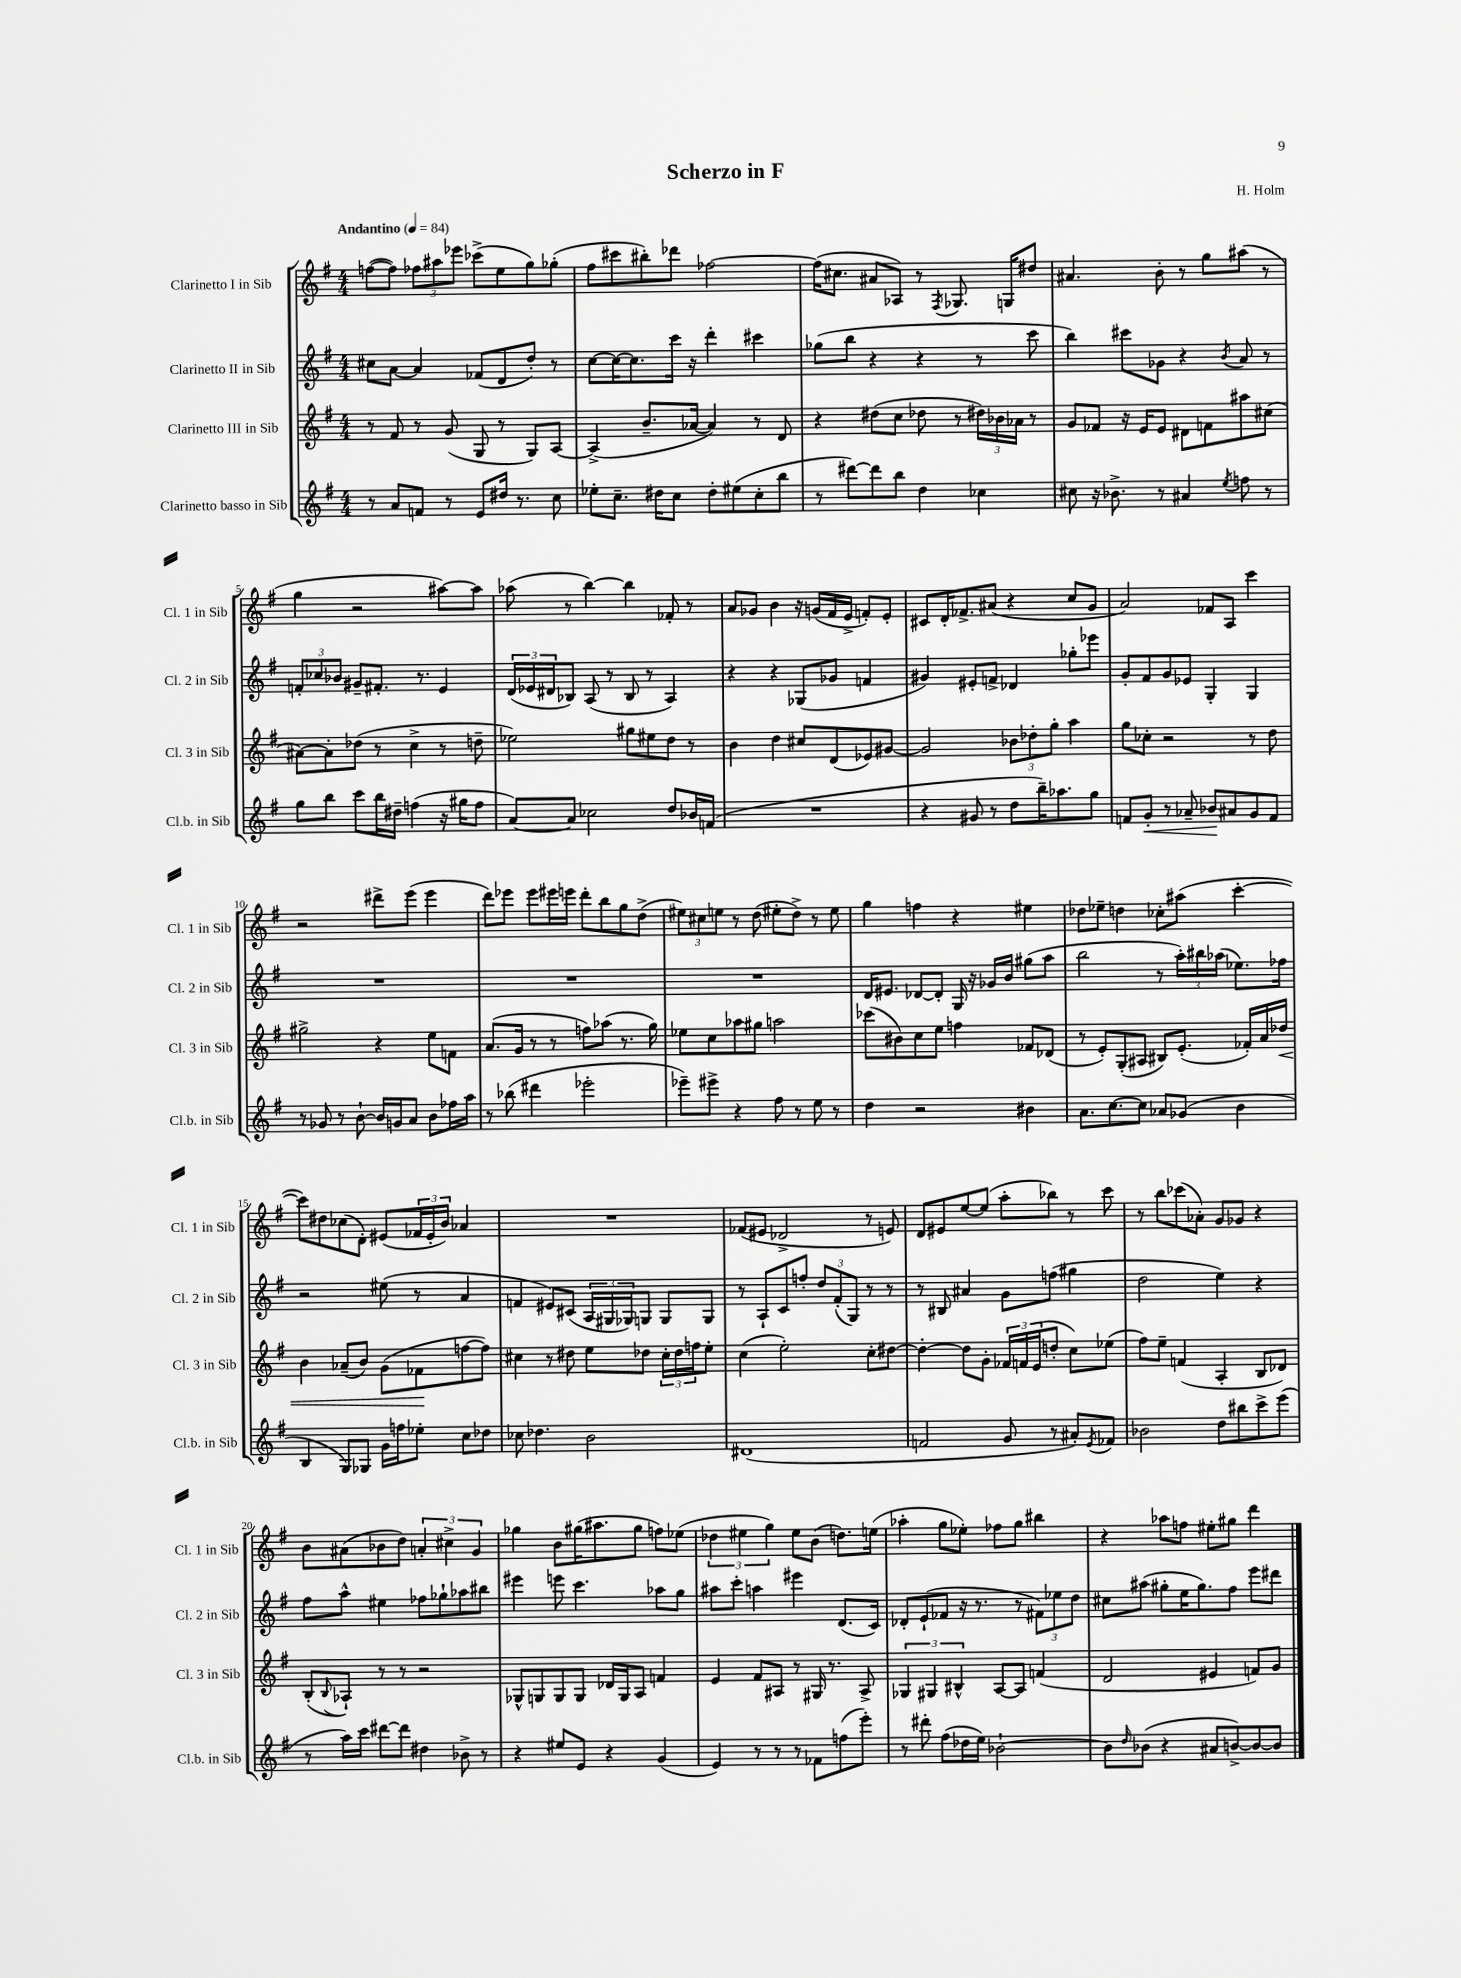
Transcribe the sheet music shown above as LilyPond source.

\header { title = "Scherzo in F" composer = "H. Holm" }
<<
\new StaffGroup <<
\new Staff = "s0" \with { instrumentName = "Clarinetto I in Sib" shortInstrumentName = "Cl. 1 in Sib" } {
    \clef treble \key g \major \numericTimeSignature \time 4/4 \tempo "Andantino" 4 = 84
    f''8~( f''8) \tuplet 3/2 { fes''8 ais''8 ees'''8 } ces'''8->( e''8 g''8) ges''8-.( |
    fis''8 cis'''8 bis''8-.) des'''8 fes''2~ |
    fes''16( cis''8. ais'8 aes8) r8 \acciaccatura { fis8 } ges8. g16 dis''8 |
    ais'4. b'8-. r8 g''8 ais''8( r8 |
    g''4 r2 ais''8~) ais''8 |
    aes''8( r8 b''4~) b''4 fes'8-. r8 |
    a'8 ges'8 b'4 r16 g'16( fis'16 e'16-> f'8-.) e'8-. |
    cis'8 d'16-. fes'8.-> ais'8( r4 c''8 g'8 |
    a'2) fes'8 a8 c'''4 |
    r2 dis'''8-> e'''8( e'''4 |
    d'''8) ees'''8 ees'''8 eis'''16 e'''16 d'''8-. b''8 g''8 d''8->( |
    \tuplet 3/2 { eis''8) cis''8 e''8 } r8 d''8( eis''8-. d''8->) r8 eis''8 |
    g''4 f''4 r4 eis''4 |
    des''8 ees''8-- d''4 ces''8-. ais''8( c'''4~-. |
    c'''8) dis''8 ces''8( d'8-.) eis'8( \tuplet 3/2 { fes'16 eis'16-. b'16) } aes'4 |
    R1 |
    fes'8( eis'8 des'2-> r8 e'8) |
    d'8 eis'8 e''8~ e''8( a''8-. bes''8) r8 c'''8 |
    r8 b''8 ces'''8( aes'8-.) g'8 ges'8 r4 |
    b'8 ais'8( bes'8 d''8) \tuplet 3/2 { a'4-. cis''4-> g'4 } |
    ges''4 b'8 gis''16( ais''8. gis''8 f''8) ees''8( |
    \tuplet 3/2 { des''4 eis''4 g''4) } eis''8 b'8( d''8.) e''16( |
    aes''4-. g''8 ees''8-.) fes''8 g''8 bis''4 |
    r4 aes''8 f''8 eis''8-. gis''8 d'''4 \bar "|." |
}
\new Staff = "s1" \with { instrumentName = "Clarinetto II in Sib" shortInstrumentName = "Cl. 2 in Sib" } {
    \clef treble \key g \major \numericTimeSignature \time 4/4
    cis''8 a'8~ a'4 fes'8( d'8 d''8-.) r8 |
    c''8~ c''16~ c''8. c'''16 r16 d'''4-. cis'''4 |
    ges''8( b''8 r4 r4 r8 c'''8 |
    b''4) cis'''8 ges'8 r4 \acciaccatura { b'8 } a'8 r8 |
    \tuplet 3/2 { f'8-. ces''8 bes'8 } gis'8-- fis'8.-. r8. e'4 |
    \tuplet 3/2 { d'16( ees'16 dis'16 } bes8) a8( r8 bes8 r8 a4) |
    r4 r4 ges8( ges'8 f'4 |
    gis'4) eis'8-. f'8-> des'4 ges''8-. ees'''8 |
    g'8-. fis'8 g'8 ees'8 g4-. g4 |
    R1 |
    R1 |
    R1 |
    d'16 eis'8. des'8~ des'8-. g16 r16 ges'16 b'16 gis''8( a''8 |
    b''2 r8 \tuplet 3/2 { a''16-.) bis''16 aes''16( } ees''8.) fes''16 |
    r2 eis''8( r8 a'4 |
    f'4 eis'8) cis'8( \tuplet 3/2 { a16 gis16 ges16) } g8 g8 g8 |
    r8 a8-! c'8 f''8-. \tuplet 3/2 { d''8 fis'8-.( g8) } r8 r8 |
    r8 bis8 ais'4 g'8 f''8( gis''4 |
    d''2 e''4) r4 |
    fis''8 a''8-^ eis''4 fes''8 ges''8-! aes''8 bis''8 |
    eis'''4 e'''8 c'''4. aes''8 g''8 |
    ais''8 c'''8-. a''4 eis'''4 d'8.( c'16) |
    des'8-. e'8-!( fes'8 r16 r8. r8 \tuplet 3/2 { fis'8) ees''8 d''8 } |
    cis''8 ais''8( gis''8-. e''16 gis''8.) fis''8 e'''8 dis'''8 \bar "|." |
}
\new Staff = "s2" \with { instrumentName = "Clarinetto III in Sib" shortInstrumentName = "Cl. 3 in Sib" } {
    \clef treble \key g \major \numericTimeSignature \time 4/4
    r8 fis'8 r8 g'8( g8 r8 g8) a8~ |
    a4->( b'8.-- aes'16~ aes'4) r8 d'8 |
    r4 dis''8( c''8 des''8 r8 \tuplet 3/2 { dis''16) bes'16 aes'16 } r8 |
    g'8 fes'8 r16 e'16 e'8 dis'8 f'8 ais''8 cis''8( |
    ais'8~) ais'8-. des''8( r8 c''4-> r8 d''8-- |
    ees''2) gis''8 eis''8 d''8 r8 |
    b'4 d''4 cis''8 d'8( ees'8) gis'8~ |
    gis'2 \tuplet 3/2 { bes'8 des''8-. g''8-. } a''4 |
    g''8 ces''8-. r2 r8 d''8 |
    gis''2-> r4 e''8 f'8 |
    a'8.( g'16 r8 r8 f''8) aes''8( r8. g''16) |
    ees''8 c''8 aes''8 gis''8 a''2 |
    ces'''8( bis'8) c''8 e''8 f''4 fes'8 des'8( |
    r8 e'8-.) g8-.( ais8 bis8) e'8.-.( fes'16-.) a'16 des''16\< |
    b'4 aes'8--( b'8) g'8( fes'8\! f''8~ f''8) |
    cis''4 r8 dis''8 e''8 des''8 \tuplet 3/2 { cis''16-. des''16 f''16 } e''8-. |
    c''4( e''2-.) c''8-. dis''8~ |
    dis''4~-. dis''8 g'8-. \tuplet 3/2 { fes'16 f'16 e'16( } d''8-. c''8) ees''8( |
    fis''8) e''8-- f'4( a4-. b8 des'8) |
    b8-.( \appoggiatura { b8 } aes8-!) r8 r8 r2 |
    ges8-^ g8 g8 g8 des'16 g16 a8 f'4 |
    e'4 fis'8 ais8 r8 gis16 r8. ais8-> |
    \tuplet 3/2 { ges4 gis4 bis4-^ } a8~ a8 f'4( |
    d'2 eis'4 f'8) g'8 \bar "|." |
}
\new Staff = "s3" \with { instrumentName = "Clarinetto basso in Sib" shortInstrumentName = "Cl.b. in Sib" } {
    \clef treble \key g \major \numericTimeSignature \time 4/4
    r8 a'8 f'8 r8 e'8 dis''16 r8. c''8 |
    ees''8-. c''8.-- dis''16 c''8 dis''8-. eis''8( c''8-. b''8 |
    r8 dis'''8~) dis'''8 b''8 d''4 ces''4 |
    cis''8 r16 bes'8.-> r8 ais'4 \acciaccatura { e''8 } f''8 r8 |
    g''8 b''8 c'''8 b''16 dis''16-- f''4( r16 gis''16 f''8 |
    a'8~) a'8 ces''2 d''8 bes'16 f'16( |
    R1 |
    r4 gis'8 r8 d''8 b''16--) aes''8. g''8 |
    f'8 g'8-.\< r8 aes'8-- bes'8\! ais'8 g'8 f'8 |
    r8 ges'8 r8 b'8~-! b'16 g'16 a'8 b'8 fes''16 a''16 |
    r8 bes''8( dis'''4 ees'''2-. |
    ees'''8--) eis'''8-> r4 fis''8 r8 e''8 r8 |
    d''4 r2 bis'4 |
    a'8. c''8.~ c''8 aes'8 ges'8( b'4 |
    b4 g8) ges8 g'16 f''16 ees''8-. c''8 des''8 |
    ces''8 des''4. b'2 |
    dis'1( |
    f'2 g'8 r8 ais'8-.) \acciaccatura { e'8 } fes'8 |
    bes'2 d''8 bis''8 c'''8-> e'''8( |
    r8 a''16) c'''16 dis'''8~ dis'''8 dis''4 bes'8-> r8 |
    r4 eis''8 e'8 r4 g'4( |
    e'4) r8 r8 r8 fes'8 f''8( e'''8-.) |
    r8 dis'''8-. fis''8( des''16 e''16) bes'2~-! |
    bes'8 \grace { d''16 } bes'8( r4 ais'8 b'8~->) b'8~ b'8 \bar "|." |
}
>>
>>
